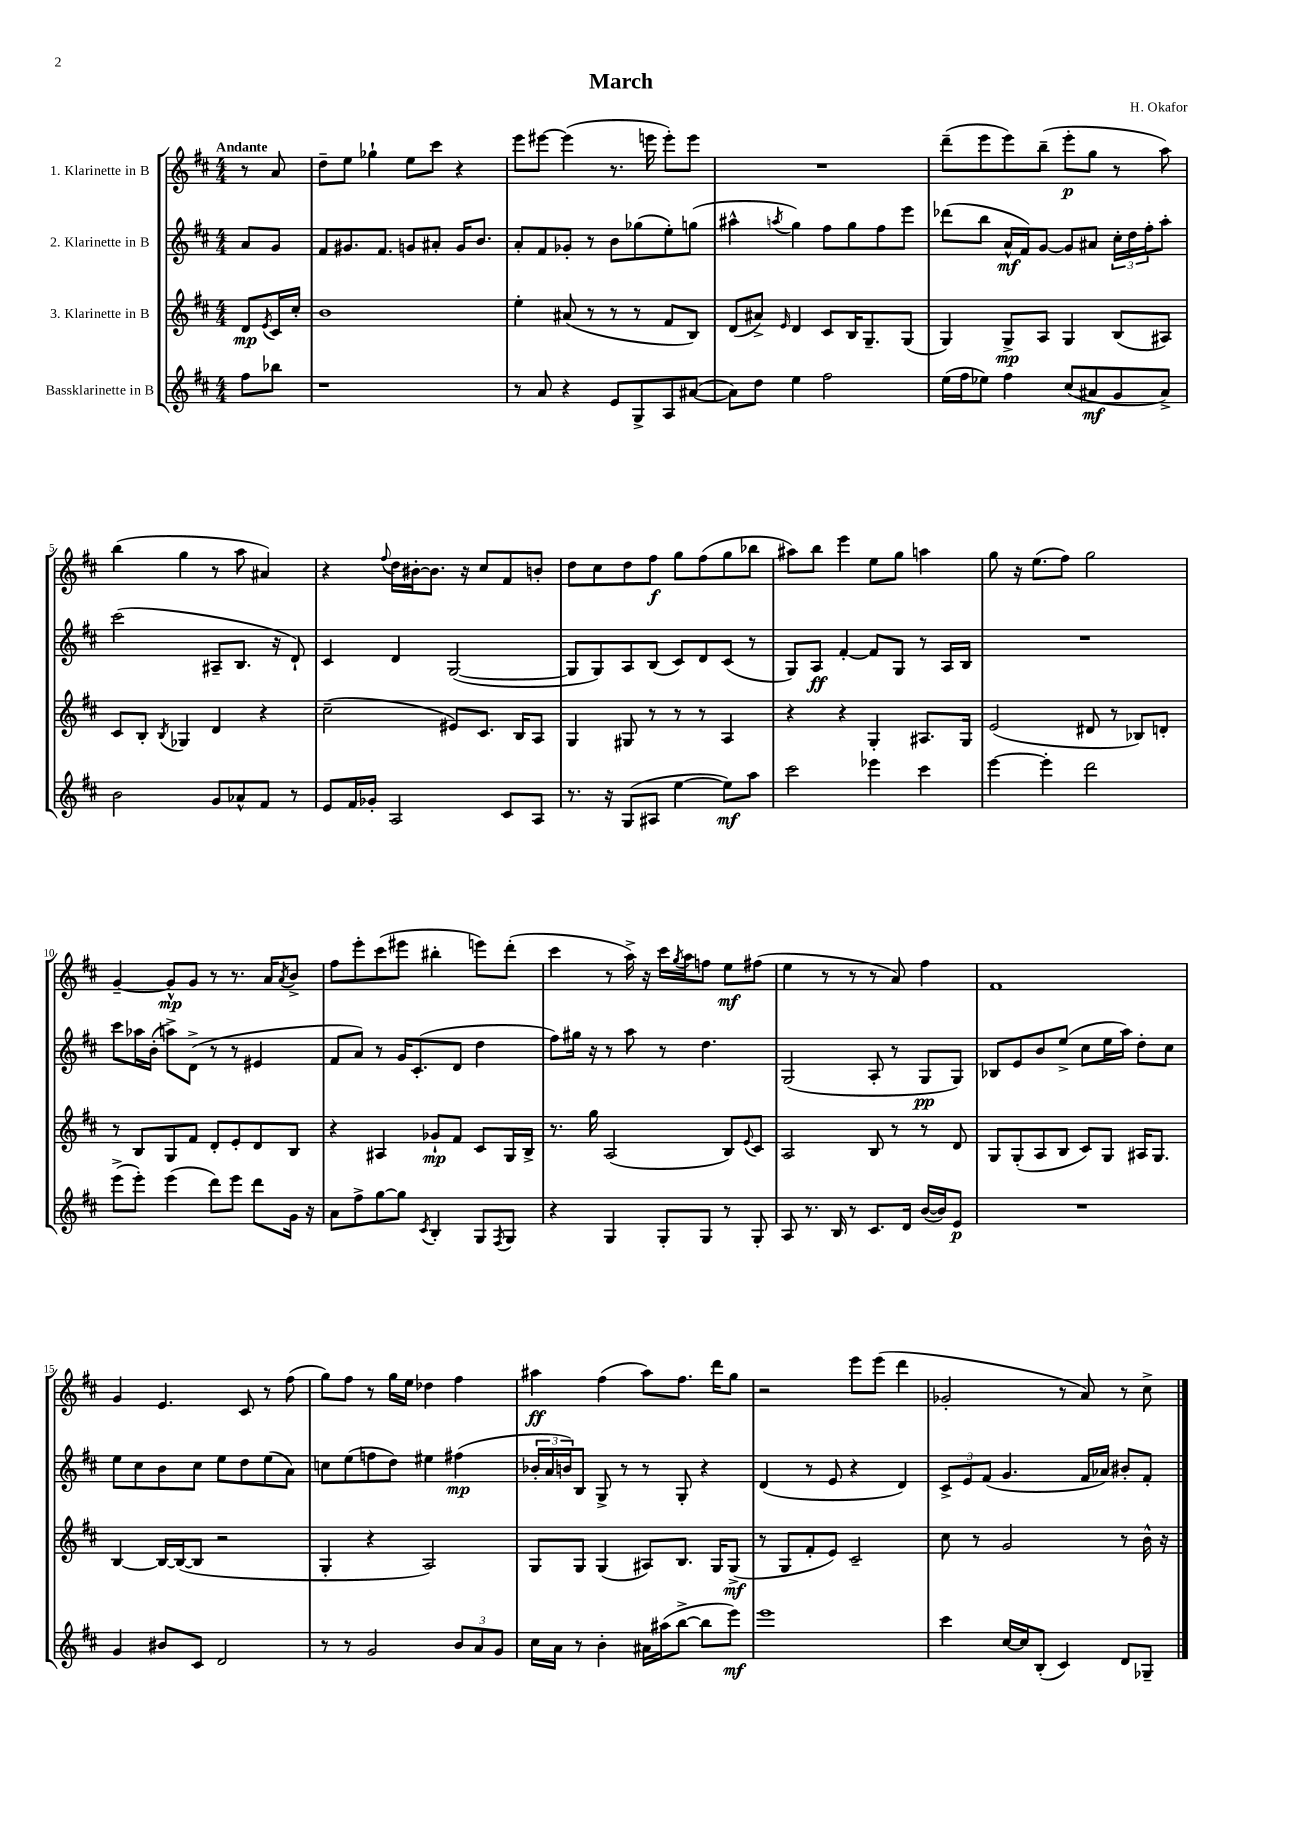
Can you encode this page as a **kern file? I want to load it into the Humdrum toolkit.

**kern	**kern	**kern	**kern
*staff4	*staff3	*staff2	*staff1
*clefG2	*clefG2	*clefG2	*clefG2
*k[f#c#]	*k[f#c#]	*k[f#c#]	*k[f#c#]
*M4/4	*M4/4	*M4/4	*M4/4
8ff#	8d	8a	8r
.	8qe	.	.
8bb-	16c#	8g	8a
.	16cc#'	.	.
=	=	=	=
1r	1b	8f#	8dd~
.	.	8.g#	8ee
.	.	.	4gg-`
.	.	8.f#	.
.	.	8g	8ee
.	.	8a#'	8ccc#
.	.	16g	4r
.	.	8.b	.
=	=	=	=
8r	4ee'	8a'	8eee
8a	.	8f#	[8eee#
4r	(8a#	8g-'	(4eee#]
.	8r	8r	.
8e	8r	8b	8.r
8G^	8r	(8gg-	.
.	.	.	16eee
8A	8f#	8ee')	8eee')
([8a#	8B)	(8gg	8eee
=	=	=	=
8a#])	(8d	4aa#^^	1r
8dd	8a#^)	.	.
.	16qqe	8qaa	.
4ee	4d	4gg)	.
2ff#	8c#	8ff#	.
.	16B	8gg	.
.	8.G~	.	.
.	.	8ff#	.
.	(8G	8eee	.
=	=	=	=
(16ee	4G)	(8ddd-	(8ddd~
16ff#	.	.	.
8ee-)	.	8bb	8eee
4ff#	8G^	16a^^	8eee)
.	.	16f#)	.
.	8A	[8g	(8bb~
(8cc#	4G	8g]	8eee'
8a#	.	8a#	8gg
8g	(8B	24cc#'	8r
.	.	24dd	.
.	.	24ff#'	.
8a#^)	8A#)	8aa'	8aa)
=	=	=	=
2b	8c#	(2ccc#	(4bb
.	8B'	.	.
.	8qB	.	.
.	4G-	.	4gg
8g	4d	8A#~	8r
8a-^^	.	8.B	8aa
8f#	4r	.	4a#)
.	.	16r	.
8r	.	8d`)	.
=	=	=	=
8e	(2cc#~	4c#	4r
16f#	.	.	.
16g-'	.	.	.
.	.	.	8qqff#
2A	.	4d	16dd
.	.	.	[16b#'
.	.	.	8.b#]
.	8e#)	([2G	.
.	.	.	16r
.	8.c#	.	8cc#
8c#	.	.	8f#
.	16B	.	.
8A	8A	.	8b'
=	=	=	=
8.r	4G	8G]	8dd
.	.	8G)	8cc#
16r	.	.	.
(8G	8G#	8A	8dd
8A#	8r	(8B	8ff#
[4ee	8r	8c#)	8gg
.	8r	8d	(8ff#
8ee])	4A	(8c#	8gg
8aa	.	8r	8bb-
=	=	=	=
2ccc#	4r	8G)	8aa#)
.	.	8A	8bb
.	4r	[4f#'	4eee
4eee-	4G'	8f#]	8ee
.	.	8G	8gg
4ccc#	8.A#	8r	4aa
.	.	16A	.
.	16G	16B	.
=	=	=	=
[4eee	(2e	1r	8gg
.	.	.	16r
.	.	.	(8.ee
4eee']	.	.	.
.	.	.	8ff#)
2ddd	8d#	.	2gg
.	8r	.	.
.	8B-)	.	.
.	8d'	.	.
=	=	=	=
(8eee^	8r	8ccc#	[4g~
8eee')	8B	16aa-	.
.	.	(16b'	.
(4eee	8G	8aa^)	8g^^]
.	8f#	(8d^	8g
8ddd)	8d'	8r	8r
8eee	8e'	8r	8.r
8ddd	8d	4e#	.
.	.	.	16a
.	.	.	8qa
16g	8B	.	8b^
16r	.	.	.
=	=	=	=
8a	4r	8f#	8ff#
8ff#^	.	8a)	8eee'
[8gg	4A#	8r	(8ccc#
8gg]	.	16g	8eee#
.	.	(8.c#'	.
8qc#	.	.	.
4B'	8g-`	.	4bb#'
.	8f#	8d	.
8G	8c#	4dd	8eee)
8qF#	.	.	.
8G	16G	.	(8ddd'
.	16B^	.	.
=	=	=	=
4r	8.r	8ff#)	4ccc#
.	.	16gg#	.
.	16gg	16r	.
4G	(2A	8r	8r
.	.	8aa	16aa^)
.	.	.	16r
8G'	.	8r	16ccc#
.	.	.	8qgg
.	.	.	16aa
8G	.	4.dd	8ff
8r	8B)	.	8ee
.	8qqe	.	.
8G'	8c#	.	(8ff#
=	=	=	=
8A	2A	(2G	4ee
8.r	.	.	.
.	.	.	8r
16B	.	.	.
8r	.	.	8r
8.c#	8B	8A'	8r
.	8r	8r	8a)
16d	.	.	.
([16b	8r	8G	4ff#
16b])	.	.	.
8e	8d	8G)	.
=	=	=	=
1r	8G	8B-	1f#
.	(8G'	8e	.
.	8A	8b	.
.	8B	(8ee^	.
.	8c#)	8cc#	.
.	8G	16ee	.
.	.	16aa)	.
.	16A#	8dd'	.
.	8.G	.	.
.	.	8cc#	.
=	=	=	=
4g	[4B	8ee	4g
.	.	8cc#	.
8b#	16B_	8b	4.e
.	(16B_	.	.
8c#	8B]	8cc#	.
2d	2r	8ee	.
.	.	8dd	8c#
.	.	(8ee	8r
.	.	8a)	(8ff#
=	=	=	=
8r	4G'	8cc	8gg)
8r	.	(8ee	8ff#
2g	4r	8ff	8r
.	.	8dd)	16gg
.	.	.	16ee
.	2A)	4ee#	4dd-
12b	.	(4ff#	4ff#
12a	.	.	.
12g	.	.	.
=	=	=	=
16cc#	8G	24b-'	4aa#
.	.	24a	.
16a	.	.	.
.	.	24b)	.
8r	8G	8B	.
4b'	(4G	8G^	(4ff#
.	.	8r	.
16a#	8A#)	8r	8aa#)
(16aa#	.	.	.
[8bb^	8.B	8G'	8.ff#
8bb]	.	4r	.
.	16G	.	16ddd
8eee)	(8G^	.	8gg
=	=	=	=
1eee	8r	(4d	2r
.	8G	.	.
.	8f#'	8r	.
.	8e)	8e	.
.	2c#~	4r	8eee
.	.	.	(8eee
.	.	4d)	4ddd
=	=	=	=
4ccc#	8cc#	12c#^	2g-'
.	.	12e	.
.	8r	.	.
.	.	(12f#	.
[16cc#	2g	4.g	.
16cc#]	.	.	.
(8B'	.	.	.
4c#)	.	.	8r
.	.	16f#	8a)
.	.	16a-)	.
8d	8r	8b#'	8r
8G-~	16b^^	8f#'	8cc#^
.	16r	.	.
==	==	==	==
*-	*-	*-	*-
